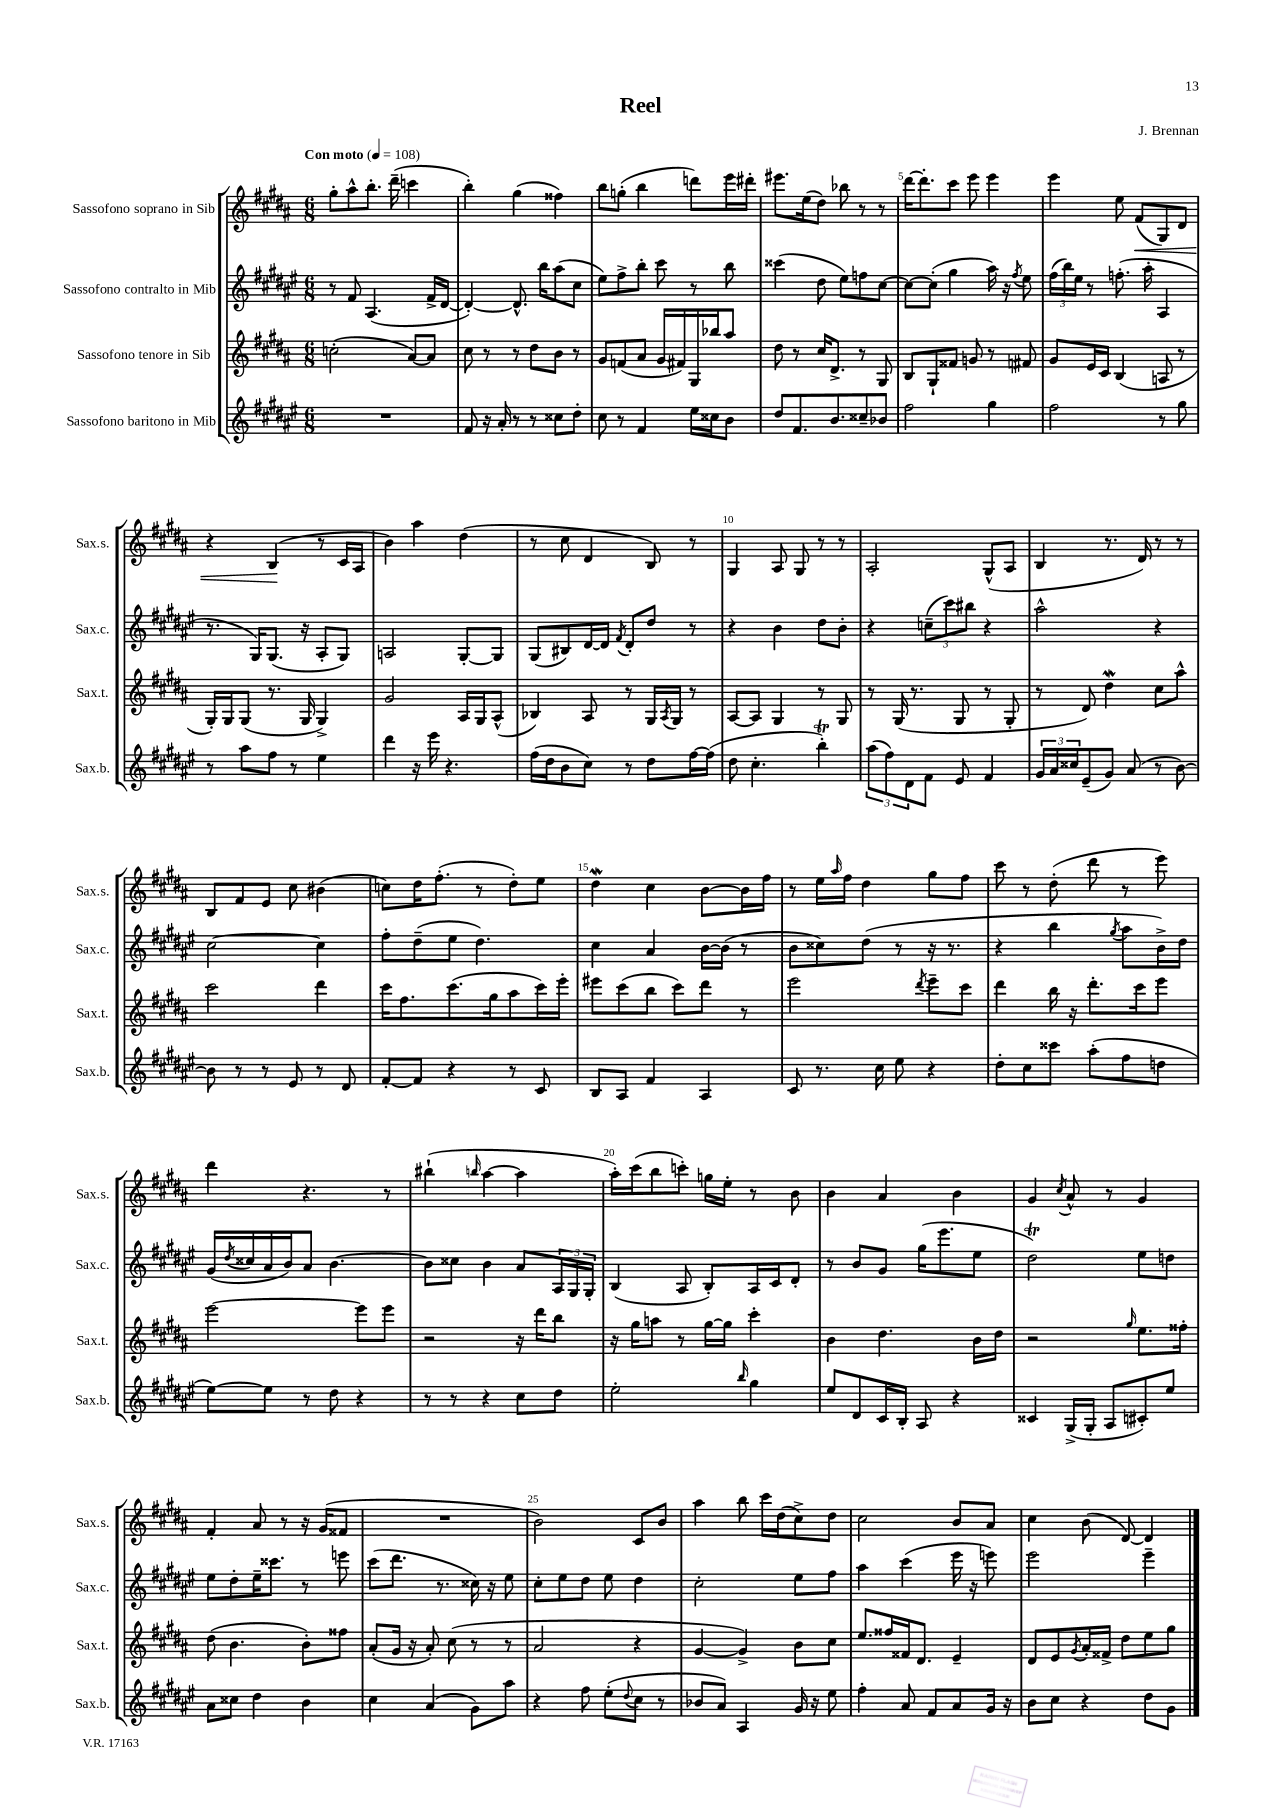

**kern	**kern	**kern	**kern
*staff4	*staff3	*staff2	*staff1
*clefG2	*clefG2	*clefG2	*clefG2
*k[f#c#g#d#a#e#]	*k[f#c#g#d#a#]	*k[f#c#g#d#a#e#]	*k[f#c#g#d#a#]
*M6/8	*M6/8	*M6/8	*M6/8
*MM108	*MM108	*MM108	*MM108
2.r	(2cc'\	8r	8gg#'\L
.	.	8f#/	8aa#^^\
.	.	(4.A#/	8.bb'\J
.	.	.	(16ddd#~\
.	[8a#/L)	.	4ccc\
.	8a#/]J	16f#^/LL	.
.	.	[16d#/JJ	.
=	=	=	=
8f#/	8cc#\	4d#'/_)	4bb'\)
16r	8r	.	.
16a#'/	.	.	.
8r	8r	8.d#^^/]	(4gg#\
8r	8dd#\L	.	.
.	.	16bb\LK	.
8cc##\L	8b\J	(8aa#\	4ff##\)
8dd#'\J	8r	8cc#\J	.
=	=	=	=
8cc#\	8g#/L	8ee#\L)	8bb\L
8r	(8f/	8ff#^\	(8gg'\J
4f#/	8a#/J	8bb'\J	4bb\
.	16g#/LL	8ccc#\	.
.	16f#/)	.	.
16ee#\LL	16G#/	8r	8ddd\L)
16cc##\J	16bb-/J	.	.
8b\J	8aa#/J	8bb\	16eee\L
.	.	.	16ddd#'\JJ
=	=	=	=
8dd#/L	8dd#\	(4ccc##\	8.eee#\L
8.f#/	8r	.	.
.	.	.	(16ee\k
.	16cc#/LK	8dd#\	8dd#\J)
8.b/	8.d#^/J	.	.
.	.	8ee#\L)	8bb-\
8cc##~/	8r	8ff\	8r
8b-/J	8G#/	[8cc#\J	8r
=	=	=	=
2ff#\	8B/L	8cc#\_L	[16ddd#\LK
.	.	.	8.ddd#'\]
.	8G#`/	(8cc#'\]J	.
.	8f##/J	4gg#\	8ccc#\J
.	8g/	.	8eee\
4gg#\	8r	16aa#\)	4eee\
.	.	16r	.
.	.	8qff#/	.
.	8f#/	8ee#\	.
=	=	=	=
2ff#\	8g#/L	(24ff#\LL	4eee\
.	.	24bb\)	.
.	.	24ee#\JJ	.
.	16e/L	8r	.
.	16c#/JJ	.	.
.	(4B/	(8.ff'\	8ee\
.	.	.	(8f#/L
.	.	16aa#'\	.
8r	8A/	4A#/	8G#/)
8gg#\	8r	.	8d#/J
=	=	=	=
8r	16G#'/LL)	8.r	4r
.	16G#/J	.	.
8aa#\L	(8G#/J	.	.
.	.	16G#/LK)	.
8ff#\J	8.r	(8.G#/J	(4B/
8r	.	.	.
.	16G#/	16r	.
4ee#\	4G#^/)	8A#'/L	8r
.	.	8G#/J)	16c#/LL
.	.	.	16A#/JJ
=	=	=	=
4ddd#\	2g#/	2A/	4b\)
16r	.	.	4aa#\
16eee#\	.	.	.
4.r	.	.	.
.	16A#/LL	[8G#'/L	(4dd#\
.	16G#/J	.	.
.	(8A#^^/J	8G#/]J	.
=	=	=	=
(16ff#\LL	4B-/)	(8G#/L	8r
16dd#\J	.	.	.
8b\	.	8B#/)	8cc#\
8cc#\J)	8A#/	[16d#/L	4d#/
.	.	16d#/]JJ	.
.	.	8qf#/	.
8r	8r	8d#'/L	.
8dd#\L	16G#/LL	8dd#/J	8B/)
.	8qA#/	.	.
.	16G#/JJ	.	.
[16ff#\L	8r	8r	8r
(16ff#\]JJ	.	.	.
=	=	=	=
8dd#\	[8A#/L	4r	4G#/
4.cc#'\	8A#/]J	.	.
.	4G#/	4b\	8A#/
.	.	.	8G#/
4bb'\)	8r	8dd#\L	8r
.	8G#/	8b'\J	8r
=	=	=	=
(12aa#\L	8r	4r	2A#'/
12ff#\)	.	.	.
.	(16G#/	.	.
12d#\	.	.	.
.	8.r	.	.
8f#\J	.	(12cc~\L	.
.	.	12ccc#\)	.
8e#/	8G#/	.	.
.	.	12bb#\J	.
4f#/	8r	4r	(8G#^^/L
.	8G#'/	.	8A#/J
=	=	=	=
24g#/LL	8r	2aa#^^\	4B/
24a#/	.	.	.
24cc##/J	.	.	.
(8e#~/	8d#/)	.	.
8g#/J)	4dd#\	.	8.r
(8a#/	.	.	.
.	.	.	16d#/)
8r	8cc#\L	4r	8r
[8b\)	8aa#^^\J	.	8r
=	=	=	=
8b\]	2ccc#\	[2cc#\	8B/L
8r	.	.	8f#/
8r	.	.	8e/J
8e#/	.	.	8cc#\
8r	4ddd#\	4cc#\]	(4b#\
8d#/	.	.	.
=	=	=	=
[8f#'/L	16ccc#\LK	8ff#'\L	8cc\L)
.	8.ff#\	.	.
8f#/]J	.	(8dd#~\	16dd#\K
.	.	.	(8.ff#'\J
4r	(8.ccc#\	8ee#\J	.
.	.	4.dd#\)	8r
.	16gg#\k	.	.
8r	8aa#\	.	8dd#'\L)
8c#/	16ccc#\L)	.	8ee\J
.	16eee'\JJ	.	.
=	=	=	=
8B/L	8eee#\L	4cc#\	4dd#\
8A#/J	(8ccc#\	.	.
4f#/	8bb\J	4a#/	4cc#\
.	8ccc#\L)	.	.
4A#/	8ddd#\J	[16b\LL	[8b\L
.	.	(16b\]JJ	.
.	8r	8r	16b\]L
.	.	.	16ff#\JJ
=	=	=	=
8c#/	2eee\	8b\L	8r
8.r	.	8cc##\)	16ee\LL
.	.	.	16qqaa#/
.	.	.	16ff#\JJ
.	.	(8dd#\J	4dd#\
16cc#\	.	.	.
8ee#\	.	8r	.
.	8qddd#/	.	.
4r	8eee~\L	16r	8gg#\L
.	.	8.r	.
.	8ccc#\J	.	8ff#\J
=	=	=	=
8dd#'\L	4ddd#\	4r	8ccc#\
8cc#\	.	.	8r
8ccc##\J	16bb\	4bb\	(8dd#'\
.	16r	.	.
(8aa#'\L	8.ddd#'\L	.	8ddd#\
.	.	8qgg#/	.
8ff#\	.	8aa#\L	8r
.	16ccc#\k	.	.
8dd\J	8eee\J	16b^\L)	8eee\)
.	.	16dd#\JJ	.
=	=	=	=
[8ee#\L)	[2eee\	(16g#/LL	4ddd#\
.	.	8qdd#/	.
.	.	16cc##/	.
8ee#\]J	.	16a#/	.
.	.	16b/J)	.
8r	.	8a#/J	4.r
8dd#\	.	[4.b\	.
4r	8eee\]L	.	.
.	8eee\J	.	8r
=	=	=	=
8r	2r	8b\]L	(4bb#`\
8r	.	8cc##\J	.
.	.	.	16qqbb/
4r	.	4b\	[4aa#\
8cc#\L	16r	8a#/L	4aa#\]
.	16ddd#\LK	.	.
8dd#\J	8bb\J	24A#/L	.
.	.	24G#/	.
.	.	24G#'/JJ	.
=	=	=	=
2ee#'\	16r	(4B/	16aa#'\LL)
.	16gg#\LK	.	(16ccc#\J
.	8aa\J	.	8bb\
.	8r	8A#/	8ccc'\J)
.	[16gg#\LL	8B'/L)	16gg\LL
.	16gg#\]JJ	.	16ee'\JJ
16qqbb/	.	.	.
4gg#\	4ccc#'\	16A#/L	8r
.	.	16c#/J	.
.	.	8d#'/J	8b\
=	=	=	=
8ee#/L	4b\	8r	4b\
8d#/	.	8b/L	.
16c#/L	4.dd#\	8g#/J	4a#/
16B'/JJ	.	.	.
8A#/	.	(16gg#\LK	.
.	.	8.eee#\	.
4r	.	.	4b\
.	16b\LL	8ee#\J	.
.	16dd#\JJ	.	.
=	=	=	=
4c##/	2r	2dd#\)	4g#/
.	.	.	8qcc#/
(16G#^/LL	.	.	8a#^^/
16G#'/JJ	.	.	.
8A#/L	.	.	8r
.	16qqgg#/	.	.
8c#'/)	8.ee\L	8ee#\L	4g#/
8ee#/J	.	8dd\J	.
.	16ff##'\Jk	.	.
=	=	=	=
8a#\L	(8dd#\	8ee#\L	4f#'/
8cc##\J	4.b\	8dd#'\	.
4dd#\	.	16ee#~\K	8a#/
.	.	8.ccc##\J	.
.	.	.	8r
4b\	8b'\L)	8r	16r
.	.	.	(16g#/LK
.	8ff##\J	8eee\	8f##/J
=	=	=	=
4cc#\	(8a#'/L	(8ccc#\L	2.r
.	16g#/Jk	8.ddd#\J	.
.	16r	.	.
(4a#/	8a#'/)	.	.
.	.	8.r	.
.	(8cc#\	.	.
8g#\L)	8r	16cc##\)	.
.	.	16r	.
8aa#\J	8r	8ee#\	.
=	=	=	=
4r	2a#/	8cc#'\L	2b\)
.	.	8ee#\	.
8ff#\	.	8dd#\J	.
(8ee#'\L	.	8ee#\	.
8qqdd#/	.	.	.
8cc#\J	4r	4dd#\	8c#/L
8r	.	.	8b/J
=	=	=	=
8b-/L	[4g#/	2cc#'\	4aa#\
8a#/J)	.	.	.
4A#/	4g#^/])	.	8bb\
.	.	.	16ccc#\LL
.	.	.	(16dd#\J
16g#/	8b\L	8ee#\L	8cc#^\)
16r	.	.	.
8ee#\	8cc#\J	8ff#\J	8dd#\J
=	=	=	=
4ff#'\	8.ee/L	4aa#\	2cc#\
.	16ff##/L	.	.
8a#/	16f##/J	(4ccc#\	.
.	8.d#/J	.	.
8f#/L	.	.	.
8a#/	4e~/	16eee#\	8b/L
.	.	16r	.
16g#/Jk	.	8eee\)	8a#/J
16r	.	.	.
=	=	=	=
8b\L	8d#/L	2eee#\	4cc#\
8cc#\J	8e/	.	.
.	8qg#/	.	.
4r	16a#'/L	.	(8b\
.	16f##^/JJ	.	.
.	8dd#\L	.	[8d#/)
8dd#\L	8ee\	4eee#~\	4d#/]
8g#\J	8gg#\J	.	.
==	==	==	==
*-	*-	*-	*-
